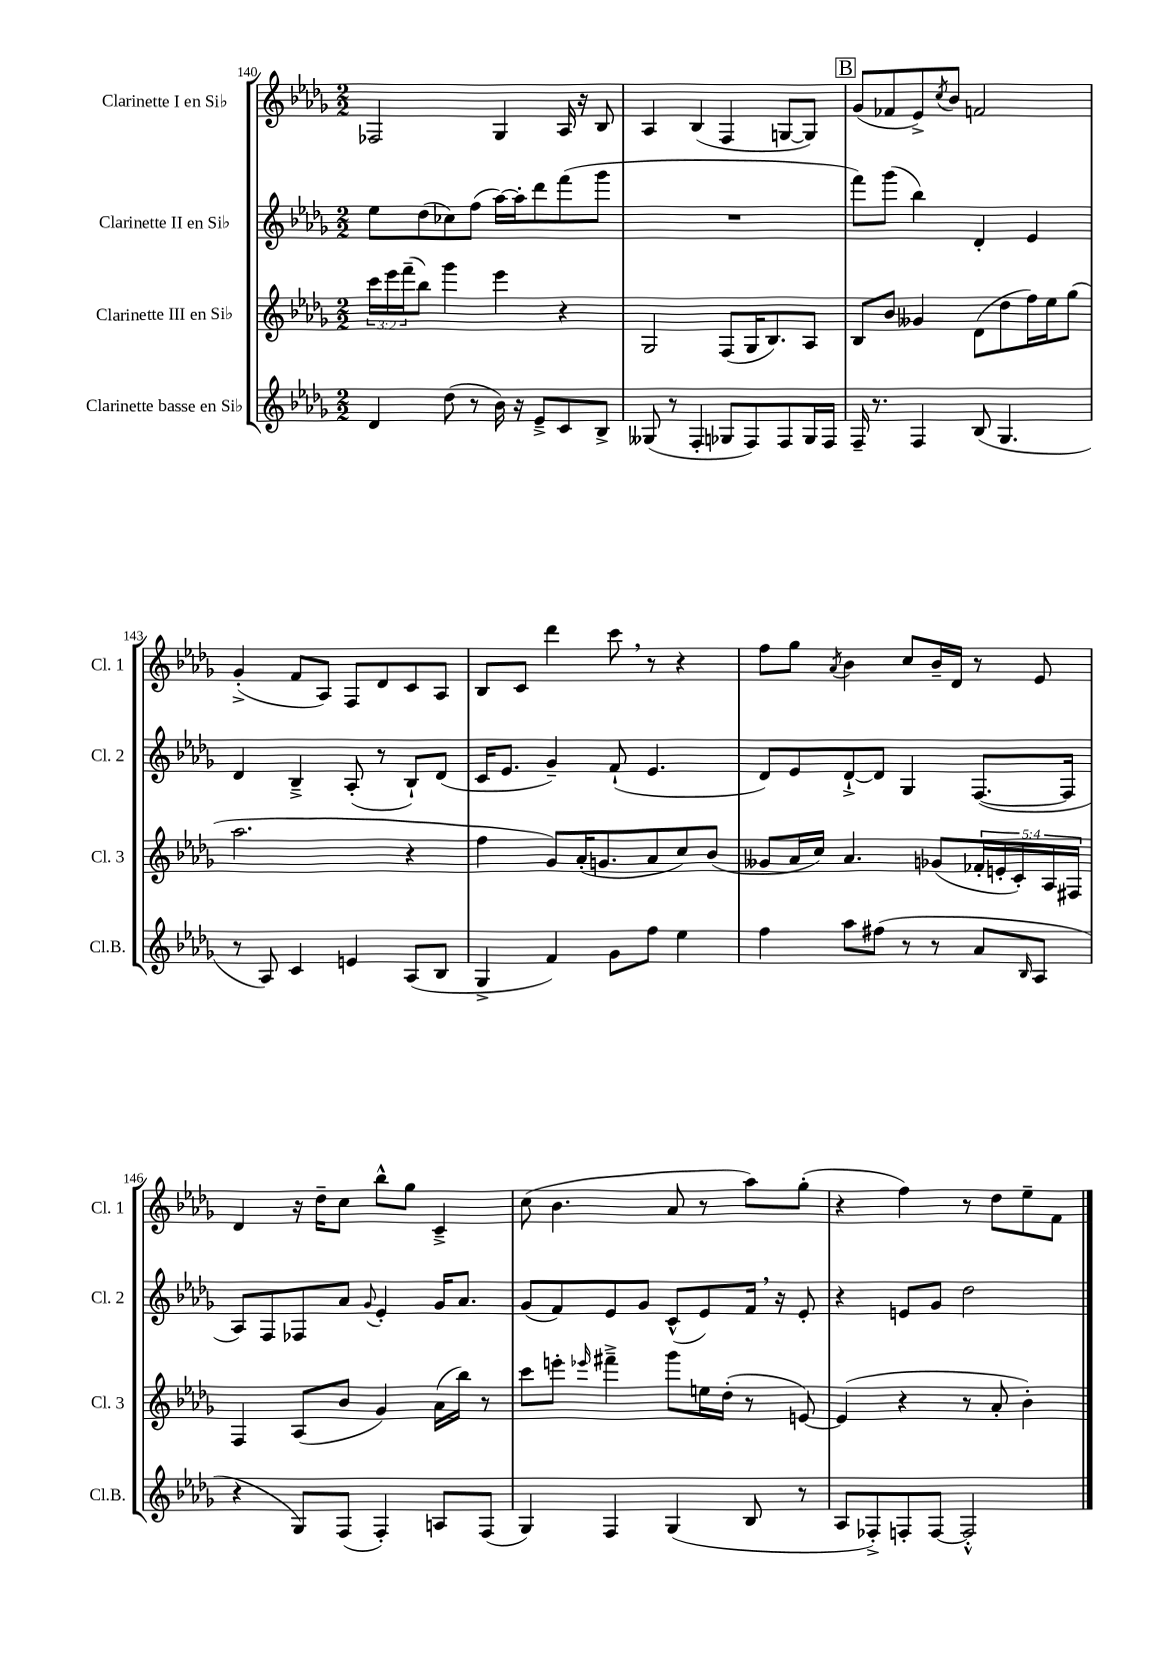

**kern	**kern	**kern	**kern
*part4	*part3	*part2	*part1
*staff4	*staff3	*staff2	*staff1
*I"Clarinette basse en Si♭	*I"Clarinette III en Si♭	*I"Clarinette II en Si♭	*I"Clarinette I en Si♭
*I'Cl.B.	*I'Cl. 3	*I'Cl. 2	*I'Cl. 1
*clefG2	*clefG2	*clefG2	*clefG2
*k[b-e-a-d-g-]	*k[b-e-a-d-g-]	*k[b-e-a-d-g-]	*k[b-e-a-d-g-]
*M2/2	*M2/2	*M2/2	*M2/2
=140	=140	=140	=140
4d-/	24ccc\LL	8ee-\L	2F-X/
.	24eee-\	.	.
.	(24fff~\J	.	.
.	8bb-\J)	(8dd-\	.
(8dd-\	4ggg-\	8cc-X\)	.
8r	.	(8ff\J	.
16b-\)	4eee-\	[16aa-\LL)	4G-/
16r	.	16aa-'\J]	.
8e-~^/L	.	8ddd-\	.
8c/	4r	(8fff\	16A-/
.	.	.	16r
8B-^/J	.	8ggg-\J	8B-/
=141	=141	=141	=141
(8G--X/	2G-/	1r	4A-/
8r	.	.	.
4F'/	.	.	(4B-/
8G-X/L	(8F/L	.	4F/
8F/)	16G-/K	.	.
.	8.B-/)	.	.
8F/	.	.	[8Gn/L
16G-/L	8A-/J	.	8G/J])
16F/JJ	.	.	.
!!LO:REH:place=s1:t=B
=142	=142	=142	=142
16F~/	8B-/L	8fff\L)	(8g-/L
8.r	.	.	.
.	8b-/J	(8ggg-\J	8f-X/
4F/	4g--X/	4bb-\)	8e-^/)
.	.	.	8qcc/
.	.	.	8b-/J
(8B-/	(8d-\L	4d-'/	2fn/
4.G-/	8dd-\	.	.
.	16ff\L)	4e-/	.
.	16ee-\J	.	.
.	(8gg-\J	.	.
!!LO:LB:g=z
=143	=143	=143	=143
8r	2.aa-\	4d-/	(4g-'^/
8A-/)	.	.	.
4c/	.	4B-~^/	8f/L
.	.	.	8A-/J)
4en/	.	(8A-'/	8F/L
.	.	8r	8d-/
(8A-/L	4r	8B-`/L)	8c/
8B-/J	.	(8d-/J	8A-/J
=144	=144	=144	=144
4G-^/	4ff\	16c/KL	8B-/L
.	.	8.e-/J	.
.	.	.	8c/J
4f/)	8g-/L)	4g-~/)	4ddd-\
.	(16a-'/K	.	.
.	8.gn/	.	.
8g-\L	.	(8f`/	8ccc,\
8ff\J	8a-/	4.e-/	8r
4ee-\	8cc/)	.	4r
.	(8b-/J	.	.
=145	=145	=145	=145
4ff\	8g--X/L	8d-/L)	8ff\L
.	16a-/L	8e-/	8gg-\J
.	16cc/JJ)	.	.
.	.	.	8qa-/
8aa-\L	4.a-/	[8d-`^/	4b-\
(8ff#X\J	.	8d-/J]	.
8r	.	4G-/	8cc/L
8r	(8g-X/L	.	16b-~/L
.	.	.	16d-/JJ
8a-/L	20f-X'/L	([8.F/L	8r
.	20en'/	.	.
.	20c'/)	.	.
16qqB-/	.	.	.
8A-/J	.	.	8e-/
.	20A-/	.	.
.	.	16F/Jk]	.
.	20F#X/JJ	.	.
!!LO:LB:g=z
=146	=146	=146	=146
4r	4F/	8A-/L)	4d-/
.	.	8F/	.
8G-/L)	(8A-/L	8F-X/	16r
.	.	.	16dd-~\KL
(8F/J	8b-/J	8a-/J	8cc\J
.	.	8qqg-/	.
4F'/)	4g-/)	4e-'/	8bb-^^\L
.	.	.	8gg-\J
8An/L	(16a-\LL	16g-/KL	4c~^/
.	16bb-\JJ)	8.a-/J	.
(8F/J	8r	.	.
=147	=147	=147	=147
4G-/)	8ccc\L	(8g-/L	(8cc\
.	8eeen'\J	8f/)	4.b-\
.	16qqeee-X/	.	.
4F/	4fff#X~^\	8e-/	.
.	.	8g-/J	.
(4G-/	8ggg-\L	(8c^^/L	8a-/
.	16een\L	8e-/)	8r
.	(16dd-'\JJ	.	.
8B-/	8r	16f,/Jk	8aa-\L)
.	.	16r	.
8r	[8en/)	8e-'/	(8gg-'\J
=148	=148	=148	=148
8A-/L	(4e/]	4r	4r
8F-X'^/)	.	.	.
8Fn'/	4r	8en/L	4ff\)
[8F/J	.	8g-/J	.
2F'^^/]	8r	2dd-\	8r
.	8a-'/	.	8dd-\L
.	4b-'\)	.	8ee-~\
.	.	.	8f\J
==	==	==	==
*-	*-	*-	*-
